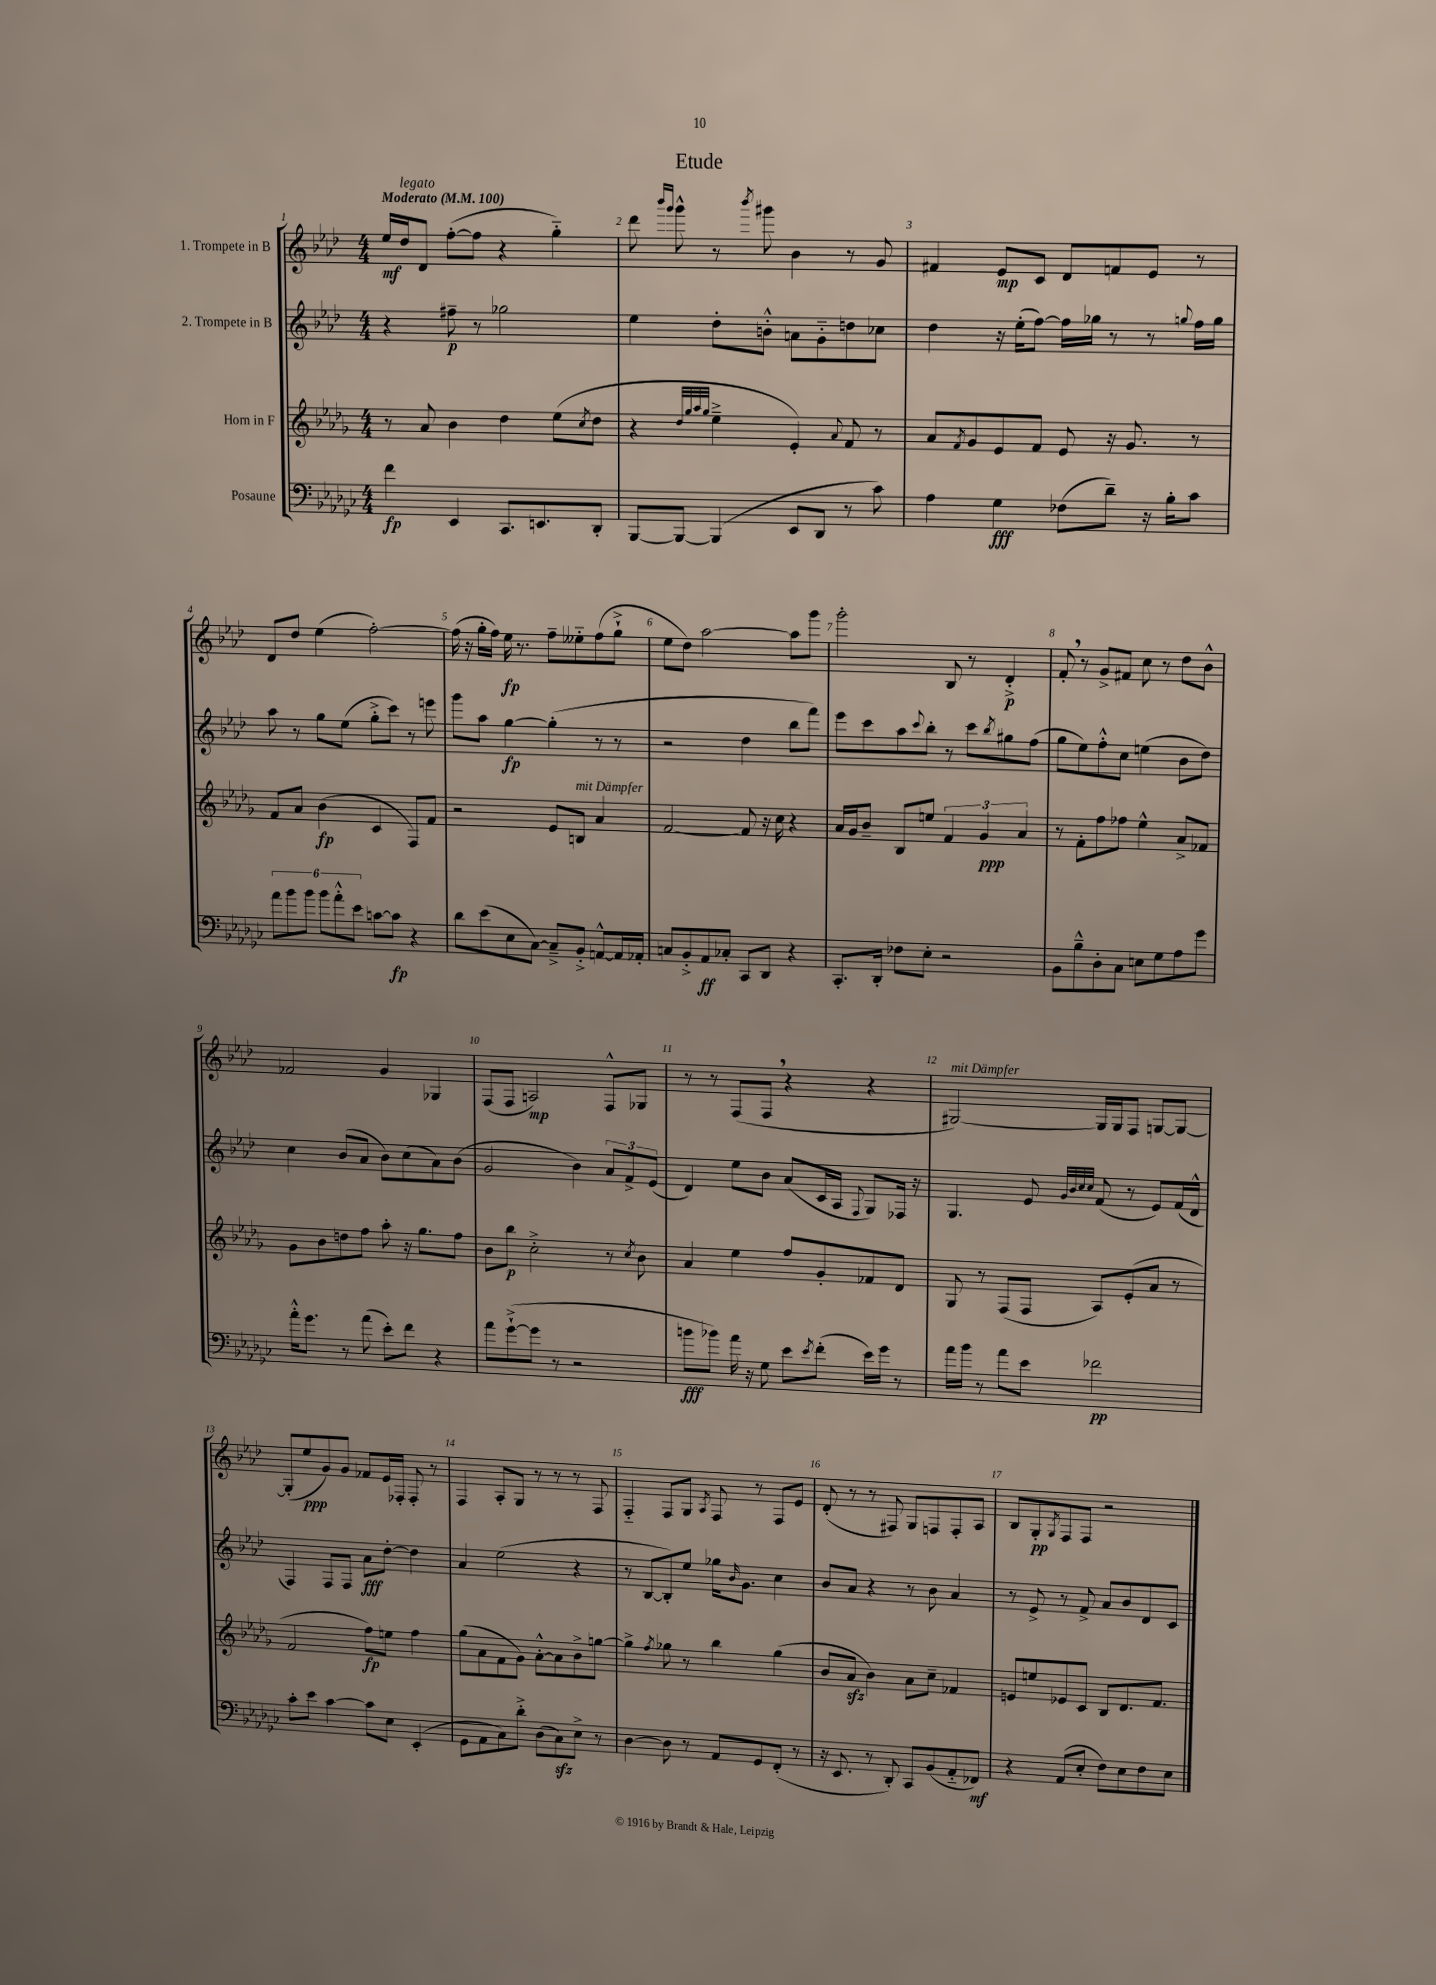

**kern	**kern	**kern	**kern
*staff4	*staff3	*staff2	*staff1
*clefF4	*clefG2	*clefG2	*clefG2
*k[b-e-a-d-g-c-]	*k[b-e-a-d-g-]	*k[b-e-a-d-]	*k[b-e-a-d-]
*M4/4	*M4/4	*M4/4	*M4/4
*MM100	*MM100	*MM100	*MM100
4f\	8r	4r	16ee-/LL
.	.	.	16dd-/J
.	8a-/	.	8d-/J
4EE-/	4b-\	8ff#~\	([8ff'\L
.	.	8r	8ff\]J
8.CC-/L	4dd-\	2gg-\	4r
8.EE/	.	.	.
.	(8ee-\L	.	4gg'~\)
.	8qcc/	.	.
8DD-'/J	8dd-\J	.	.
=	=	=	=
[8BBB-/L	4r	4ee-\	8ddd-\
.	.	.	16qqbbb-/LL
.	.	.	16qqggg/JJ
8BBB-/_J	.	.	8ggg^^\
.	32qqdd-/LLL	.	.
.	32qqgg-/	.	.
.	32qqaa-/	.	.
.	32qqgg-/JJJ	.	.
(4BBB-/]	4ee-~^\	8dd-'\L	8r
.	.	.	8qbbb-/
.	.	8b'^^\J	8ggg#\
8EE-/L	4e-'/)	8a\L	4b-\
8DD-/J	.	8g'~\	.
.	8qqa-/	.	.
8r	8f/	8dd\	8r
8c-\)	8r	8cc-\J	8g/
=	=	=	=
4A-\	8a-/L	4dd-\	4f#/
.	8qf/	.	.
.	8g-/	.	.
4G-\	8e-/	16r	8e-/L
.	.	(16ee-'\LK	.
.	8f/J	[8ff\J)	8c/J
(8F-\L	8e-/	16ff\]LL	8d-/L
.	.	16gg-\JJ	.
8d-~\J)	16r	8r	8f/
.	8.g-/	.	.
16r	.	8r	8e-/J
16B-'\LK	.	.	.
.	.	8qqgg/	.
8c-\J	8r	16ff\LL	8r
.	.	16gg\JJ	.
=	=	=	=
12a-\L	8f/L	8aa-\	8d-/L
12b-\	.	.	.
.	8a-/J	8r	8dd-/J
12b-\J	.	.	.
12b-\L	(4b-\	8gg\L	(4ee-\
12a-'^^\	.	.	.
.	.	(8ee-\J	.
12e-\J	.	.	.
[8c\L	4c/	8gg'^\L	[2ff'\)
8c\]J	.	8ccc\J)	.
4r	8F/L)	8r	.
.	8f/J	8eee\	.
=	=	=	=
8d-\L	2r	8ggg\L	(16ff\]
.	.	.	16r
(8e-\	.	8aa-\J	16gg'\LL
.	.	.	16ff\JJ)
8E-\	.	[4gg\	16ee-\
.	.	.	8.r
[8C-\J)	.	.	.
8C-~^/]L	8e-/L	(4gg'\]	8ff~\L
8BB-'^/J	8B/J	.	8ee--'~\
[8AA^^/L	4a-/	8r	(8ff\
16AA/]L	.	8r	8gg`^\J
16AA-'/JJ	.	.	.
=	=	=	=
8C/L	[2f/	2r	8ee-\L
8BB-'^/	.	.	8dd-\J)
8AA-/	.	.	[2aa-\
8C-'/J	.	.	.
8CC-/L	8f/]	4dd-\	.
8DD-/J	16r	.	.
.	16cc\	.	.
4r	4r	8bb-\L	8aa-\]L
.	.	8fff\J)	8ggg\J
=	=	=	=
8.CC-'/L	16a-/LL	8eee-\L	2ggg'\
.	16g-/J	.	.
.	8b-~/J	8ccc\	.
16DD-'/Jk	.	.	.
8F-\L	8B-/L	8aa-\	.
.	.	8qqccc/	.
8E-'\J	8ee/J	8bb-'\J	.
2r	6f/	8r	8B-/
.	.	8ccc\L	8r
.	6g-/	.	.
.	.	8qbb-/	.
.	.	8gg#\	4d-'^/
.	6a-/	.	.
.	.	(8ff\J	.
=	=	=	=
8BB-\L	8r	8gg\L	8f'/
8B-~^^\	8f'\L	8ee-\)	8r
8D-'\	8ff\	8ff'^^\	8g^/L
8C-\J	8ff-\J	8cc\J	8f#/J
8E\L	4ee-^^\	(4ee\	8cc\
8G-\	.	.	8r
8A-\	8a-^/L	8b-\L	8dd-\L
8g-\J	8f-/J	8dd-\J)	8b-^^\J
=	=	=	=
16a-'^^\LK	8g-\L	4cc\	2f-/
8.g-\J	.	.	.
.	8b-\	.	.
8r	8dd\	(8b-/L	.
(8a-\	8ff\J	8a-/J	.
8e-'\L)	8aa-'\	8b-\L)	4g/
8f\J	16r	(8cc\	.
.	8.gg-\L	.	.
4r	.	8a-\)	4G-/
.	8ff\J	(8b-\J	.
=	=	=	=
8a-\L	8b-\L	2g/	(8F/L
([8g-`^\	8bb-\J	.	8F/J
8g-\]J	2cc'^\	.	2A/)
8r	.	.	.
2r	.	4b-\)	.
.	8r	12a-/L	8F^^/L
.	.	12f^/	.
.	8qcc/	.	.
.	8b-\	.	8G-/J
.	.	(12e-/J	.
=	=	=	=
8b\L	4a-/	4d-/)	8r
8b-\J)	.	.	8r
16a-\	4ee-\	8ee-\L	(8F/L
16r	.	.	.
8G-\	.	8b-\J	8F/J
8e-\L	8ff/L	(8a-/L	4r
8qe-/	.	.	.
(8f'\J	8g-'/	16c/L	.
.	.	16A-/JJ	.
.	.	8qqF/	.
16e-\LL)	8f-/	8G/L)	4r
16g-\JJ	.	.	.
8r	8d-/J	16F-/Jk	.
.	.	16r	.
=	=	=	=
16a-\LL	8G-/	4.G/	[2G#/)
16b-\JJ	.	.	.
8r	8r	.	.
8a-\L	(8F/L	.	.
8e-\J	8F/J	8e-/	.
.	.	32qqg/LLL	.
.	.	32qqb-/	.
.	.	32qqcc/	.
.	.	32qqcc/JJJ	.
2f-\	8A-/L)	(8f/	16G#/]LL
.	.	.	16G#/J
.	(8e-'/	8r	8F/J
.	8a-/J	8e-/L)	[8G/L
.	8r	(16f/L	8G/_J
.	.	16d-^^/JJ	.
=	=	=	=
8c-'\L	2f/	4F/)	(8G'/]L
8e-\J	.	.	8ee-/
[4c-\	.	8F/L	8g/)
.	.	8F/J	8g/J
8c-\]L	8ff\L)	8a-\L	8f-/L
8E-\J	8ee\J	[8dd-'\J	16e-/L
.	.	.	16F-'/JJ
(4EE-'/	4ff\	4dd-\]	8F-'/
.	.	.	8r
=	=	=	=
8GG-\L	(8gg-\L	4a-/	4F/
8AA-\	8a-\	.	.
8C-\)	8f\	(2ee-\	8A-'/L
8d-'^\J	8g-\J)	.	8G/J
(8D-\L	[8a-'^^\L	.	8r
8C-\)	8a-\]	.	8r
8E-^\J	8b-^\	4r	8r
8r	[8gg\J	.	8F/
=	=	=	=
[4D-\	4gg^\]	8r	4F'~/
.	.	[8B-/L	.
.	8qff/	.	.
8D-\]	8gg-\	8B-'/])	8F/L
8r	8r	8ee-/J	8G/J
.	.	.	8qA-/
8AA-/L	4bb-\	16gg-\LK	8F/
.	.	16qqb-/	.
.	.	8.g\J	.
8GG-/	.	.	8r
(8FF'/J	(4gg-\	4cc\	8F/L
8r	.	.	8e-/J
=	=	=	=
16r	8b-/L	8b-/L	(8d-'/
8.EE-/	.	.	.
.	8a-/J	8a-/J	8r
8r	4b-\)	4r	8r
8DD-'/)	.	.	8F#/)
8CC-/L	8a-\L	8r	8G/L
(8BB-/	8cc~\J	8b-\	8F/
8AA-'~/	4f-/	4a-/	8F'/
8FF-/J)	.	.	8A-/J
=	=	=	=
4r	8e/L	8r	8B-/L
.	8ee/	8e-^/	8G'/
.	.	.	8qG/
(8AA-/L	8e-/	8r	8F/
8E-'/J	8c/J	8f^/	8F/J
8F\L)	8B-/L	8a-/L	2r
8E-\	8.d-/	8b-/	.
8F\	.	8d-/	.
.	8.f/J	.	.
8E-\J	.	8c/J	.
==	==	==	==
*-	*-	*-	*-
